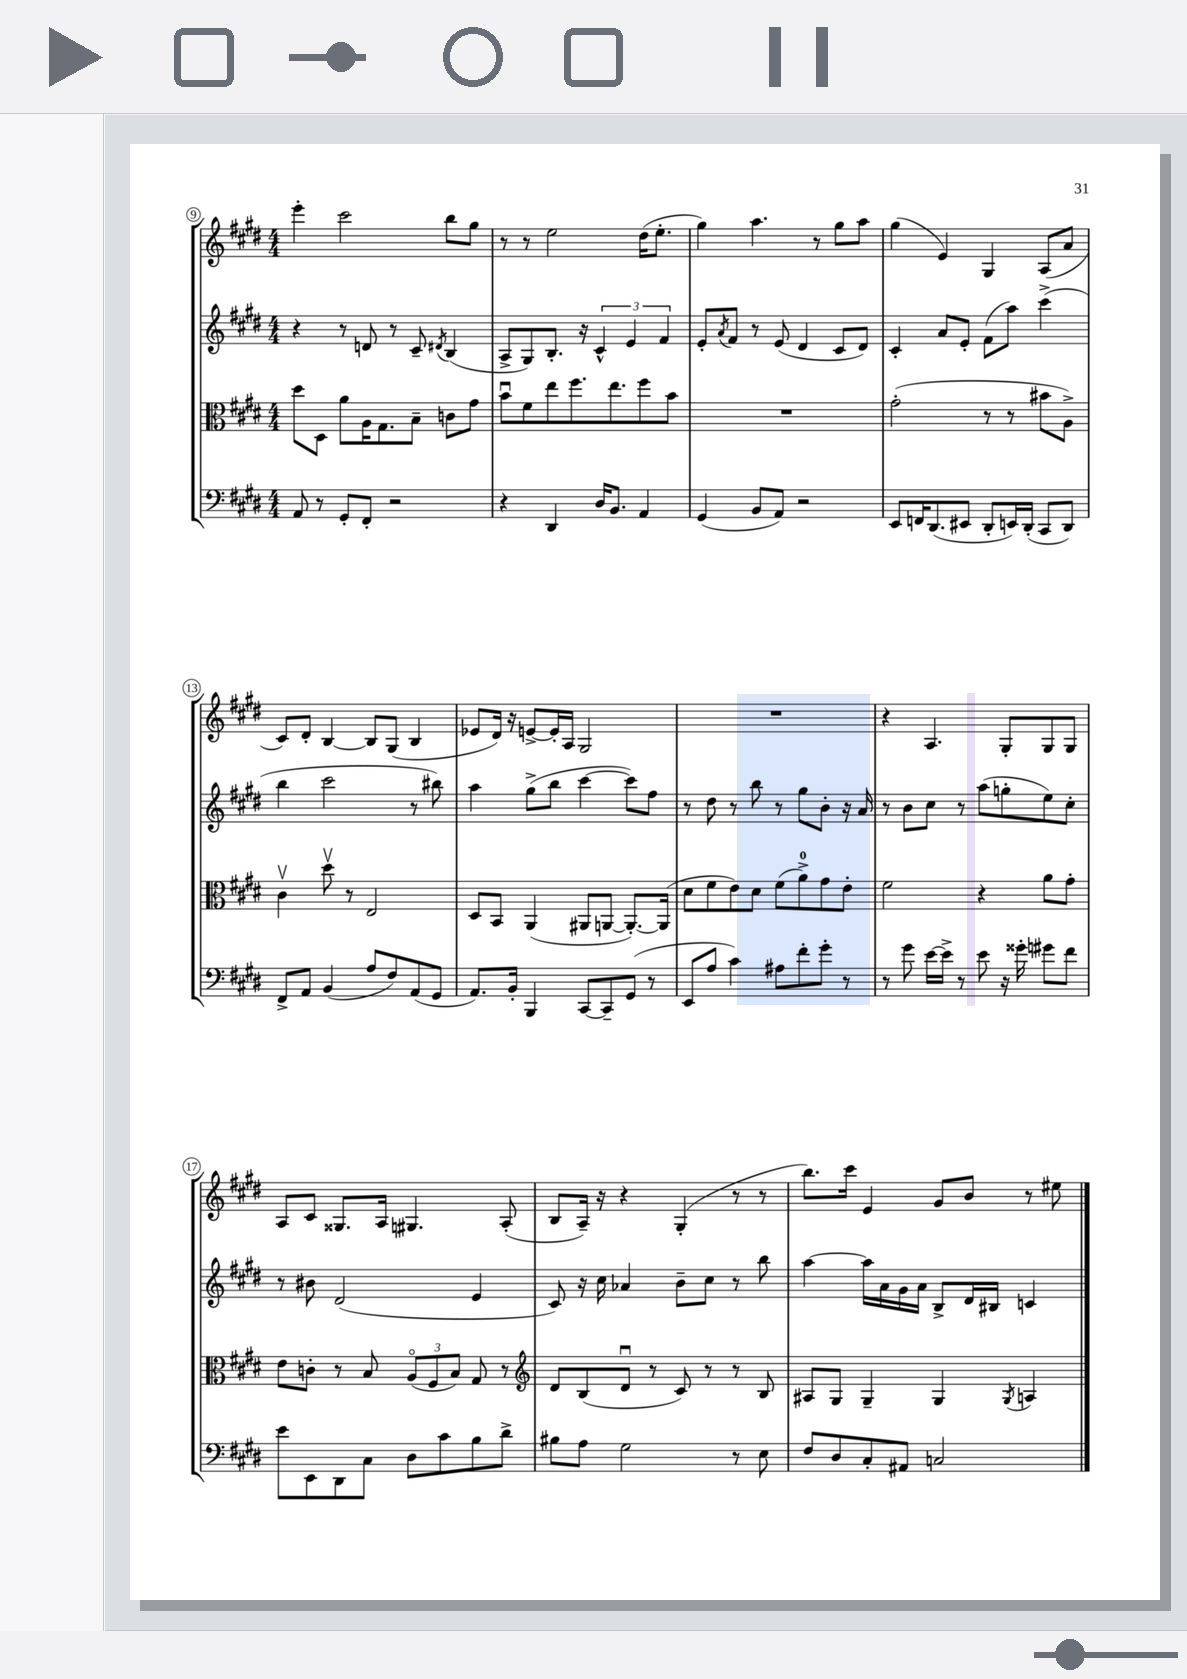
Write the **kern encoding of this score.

**kern	**kern	**kern	**kern
*staff4	*staff3	*staff2	*staff1
*clefF4	*clefC3	*clefG2	*clefG2
*k[f#c#g#d#]	*k[f#c#g#d#]	*k[f#c#g#d#]	*k[f#c#g#d#]
*M4/4	*M4/4	*M4/4	*M4/4
8AA/	8dd#\L	4r	4eee'\
8r	8D#\J	.	.
8GG#'/L	8a\L	8r	2ccc#\
8FF#'/J	16A\K	8d/	.
.	8.G#\	.	.
2r	.	8r	.
.	8B~\J	8c#~/	.
.	.	8qd#/	.
.	8c\L	(4B/	8bb\L
.	8g#\J	.	8gg#\J
=	=	=	=
4r	8bu\L	8A^/L	8r
.	8f#\	8G#/)	8r
4DD#/	8ee\	8.B'/J	2ee\
.	8.ff#\	.	.
.	.	16r	.
16D#/LK	.	6c#^^/	.
8.BB/J	8.ee\	.	.
.	.	6e/	.
4AA/	8ff#\	.	(16dd#\LK
.	.	.	8.ee'\J
.	.	6f#/	.
.	8b\J	.	.
=	=	=	=
(4GG#/	1r	8e'/L	4gg#\)
.	.	8qa/	.
.	.	8f#/J	.
8BB/L	.	8r	4.aa\
8AA/J)	.	(8e/	.
2r	.	4d#/	.
.	.	.	8r
.	.	8c#/L	8gg#\L
.	.	8d#/J)	8aa\J
=	=	=	=
8EE/L	(2g#'\	4c#'/	(4gg#\
16FF/K	.	.	.
(8.DD#/	.	.	.
.	.	8a/L	4e/)
8EE#/J	.	8e'/J	.
8DD#'/L	8r	(8f#\L	4G#/
16EE/L)	8r	8aa\J)	.
(16DD#'/JJ	.	.	.
8CC#/L	8b#\L	(4ccc#^\	(8A/L
8DD#/J)	8A^\J)	.	8a/J
=	=	=	=
8FF#^/L	4c#v\	4bb\	8c#/L)
8AA/J	.	.	8d#'/J
(4BB/	8dd#v\	2ccc#\	[4B/
.	8r	.	.
8A/L	2E/	.	8B/]L
8F#/)	.	.	(8G#/J
(8AA/	.	8r	4B/
8GG#/J	.	8bb#\)	.
=	=	=	=
8.AA/L)	8D#/L	4aa\	8e-/L
.	8BB/J	.	16d#/Jk)
16BB'/Jk	.	.	16r
4BBB/	(4AA/	(8gg#^\L	[8e^/L
.	.	8bb\J	16e'/]L
.	.	.	16A/JJ
[8CC#/L	8AA#/L	[4ccc#\	2G#/
8CC#~/]	[8AA/J	.	.
(8GG#/J	8.AA'/_L)	8ccc#\]L)	.
8r	.	8ff#\J	.
.	(16AA/]Jk	.	.
=	=	=	=
8EE/L	8d#\L	8r	1r
8A/J	8f#\	8dd#\	.
4c#\)	8e\)	8r	.
.	8d#\J	8bb\	.
8A#\L	(8f#\L	8r	.
8f#'\	8a^\)	8gg#\L	.
8g#'\J	8g#\	8b'\J	.
8r	8e'\J	16r	.
.	.	16a/	.
=	=	=	=
8r	2f#\	8r	4r
8g#\	.	8b\L	.
[16e\LL	.	8cc#\J	4.A/
16e^\]JJ	.	.	.
8r	.	8r	.
8e\	4r	(8aa\L	.
16r	.	8gg'\	8G#'/L
16g##'\	.	.	.
8g#\L	8a\L	8ee\)	8G#/
8f#\J	8g#'\J	8cc#'\J	8G#/J
=	=	=	=
8e\L	8e\L	8r	8A/L
8EE\	8c'\J	8b#\	8c#/J
8DD#\	8r	(2d#/	8.G##/L
8C#\J	8B/	.	.
.	.	.	16A/Jk
8D#\L	(12Ao/L	.	4.G#/
.	12F#/	.	.
8c#\	.	.	.
.	12B/J)	.	.
8B\	8G#/	4e/	.
8d#^\J	8r	.	(8A'/
=	=	=	=
*	*clefG2	*	*
8B#\L	8d#/L	8c#/)	8B/L
8A\J	(8B/	16r	16A~/Jk)
.	.	16cc#\	16r
2G#\	8d#u/J	4a-/	4r
.	8r	.	.
.	8c#/)	8b~\L	(4G#'/
.	8r	8cc#\J	.
8r	8r	8r	8r
8E\	8B/	8bb\	8r
=	=	=	=
8F#/L	8A#/L	[4aa\	8.bb\L)
8D#/	8G#/J	.	.
.	.	.	16ccc#\Jk
8C#'/	4G#~/	16aa\]LL	4e/
.	.	16a\	.
8AA#/J	.	16g#\	.
.	.	16a\JJ	.
2C/	4G#/	8B^/L	8g#/L
.	.	16d#/L	8b/J
.	.	16B#/JJ	.
.	8qG#/	.	.
.	4A/	4c/	8r
.	.	.	8ee#\
==	==	==	==
*-	*-	*-	*-
